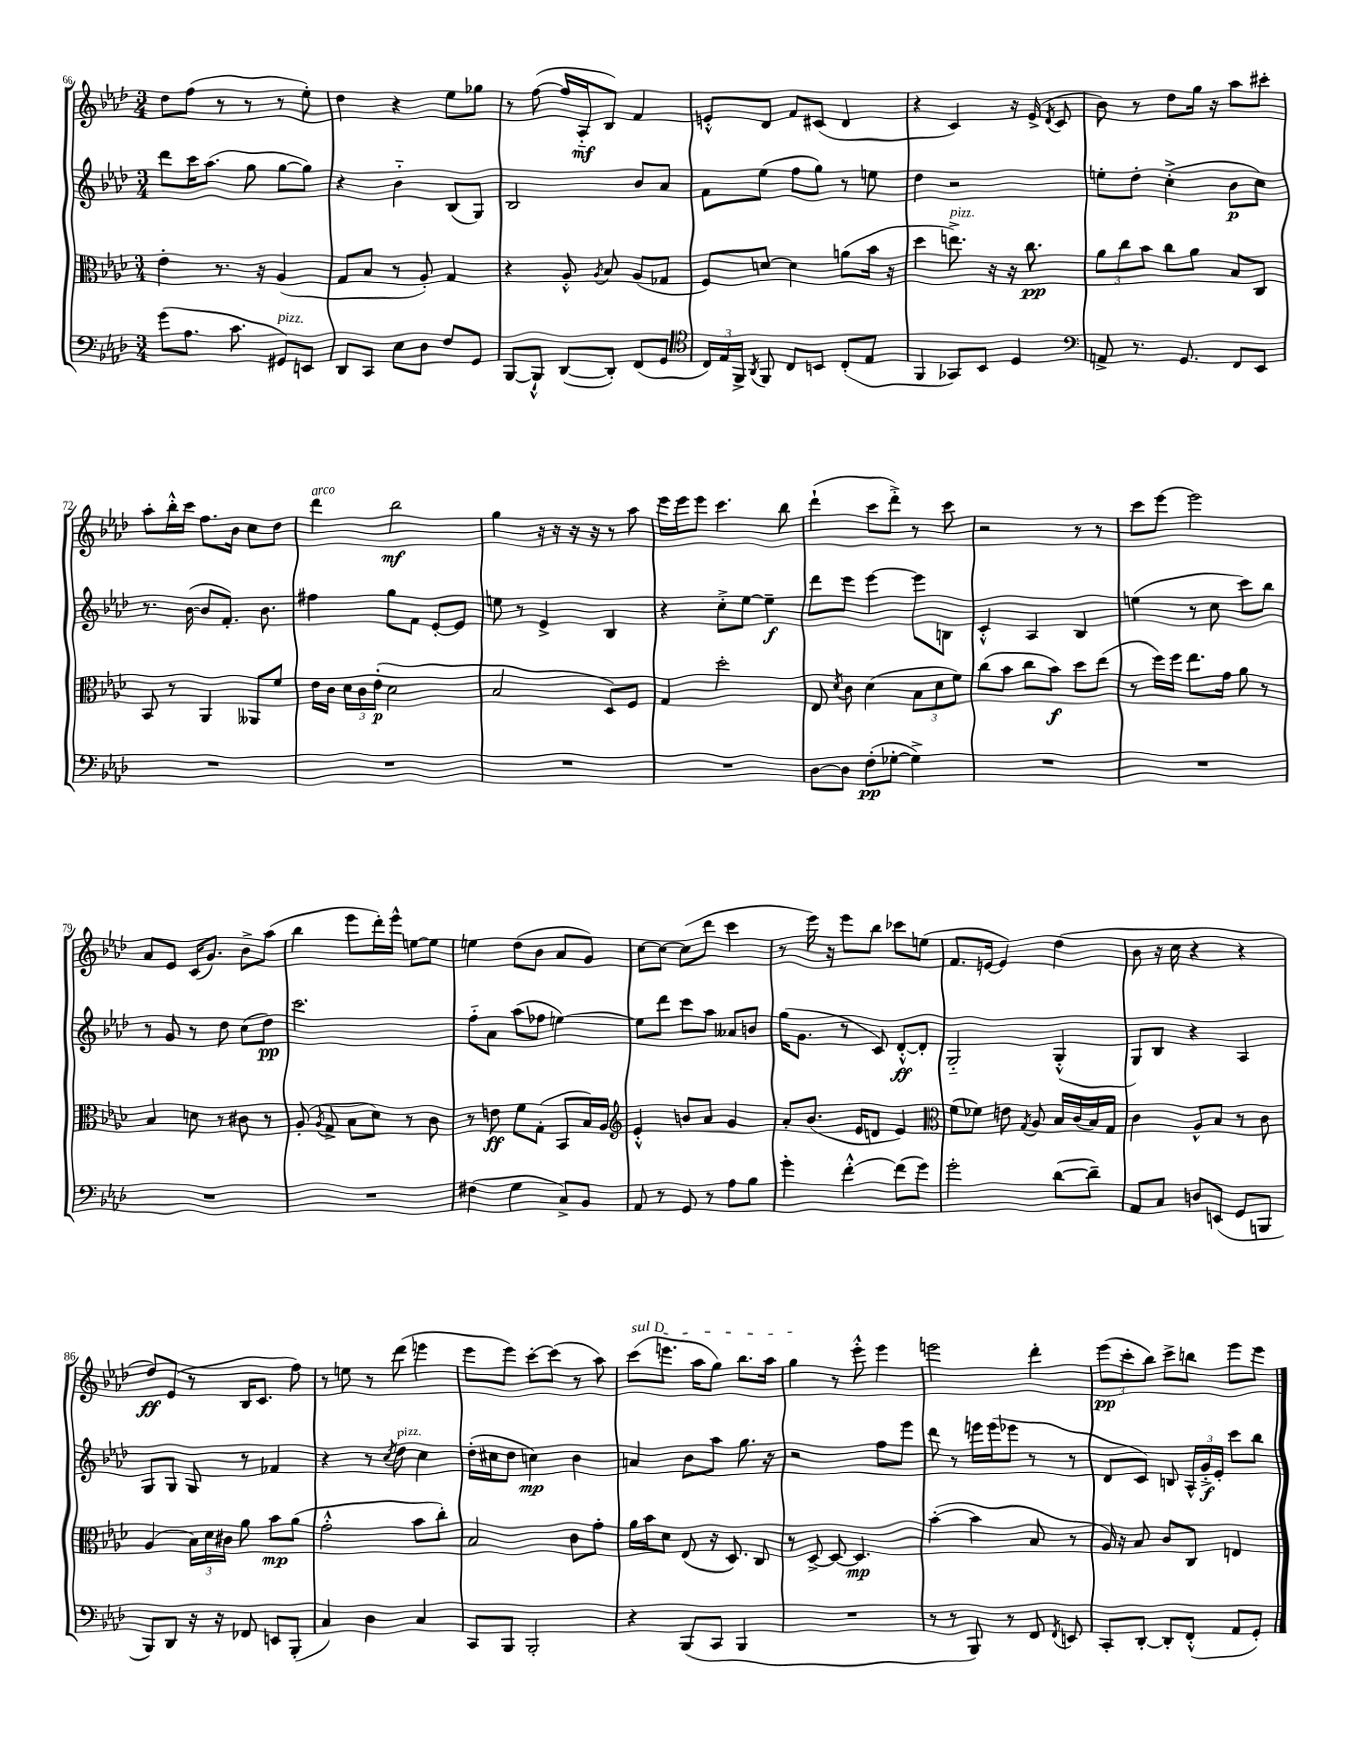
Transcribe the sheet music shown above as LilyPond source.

<<
\new StaffGroup <<
\new Staff = "s0" {
    \clef treble \key aes \major \numericTimeSignature \time 3/4
    \autoBeamOff des''8[ f''8]( r8 r8 r8 ees''8-.) |
    des''4 r4 ees''8[ ges''8] |
    r8 f''8~( f''16[ aes16-_\mf bes8]) f'4 |
    e'8[-.-^ des'8] f'8[ cis'8]( des'4 |
    r4 c'4) r16 ees'16->( \acciaccatura { des'8 } c'8 |
    bes'8) r8 des''8[ g''16] r16 aes''8[ cis'''8]-. |
    aes''8[-. bes''16-.-^ c'''16] f''8.[ bes'16] c''8[ des''8] |
    des'''4^\markup { \italic "arco" } bes''2\mf |
    g''4 r16 r16 r16 r16 r8 aes''8 |
    ees'''16[ ees'''16 ees'''8] c'''4. bes''8 |
    des'''4-!( c'''8[ des'''8]-.->) r8 c'''8 |
    r2 r8 r8 |
    c'''8[ ees'''8]~ ees'''2 |
    aes'8[ ees'8] c'16[( g'8.]) bes'8[-> aes''8]( |
    bes''4 ees'''8[ des'''16-.) ees'''16]-^ e''8[~ e''8] |
    e''4 des''8[( bes'8] aes'8[ g'8]) |
    c''8[~ c''8]~ c''8[( des'''8] c'''4 |
    r8 ees'''16) r16 ees'''8[ bes''8] ces'''8[ e''8]( |
    f'8.[ e'16]~ e'4) des''4( |
    bes'8 r16 c''16 r4 r4 |
    des''8[\ff) ees'8]( r8 bes16[ c'8.] f''8) |
    r8 e''8 r8 des'''8( e'''4 |
    ees'''8[ ees'''8]) c'''8[~-. c'''8]( r8 aes''8) |
    \once \override TextSpanner.bound-details.left.text = \markup { \italic "sul D" } c'''8[\startTextSpan( e'''8.] aes''16[ g''8]) bes''8.[ aes''16] |
    g''4\stopTextSpan r8 ees'''8-.-^ ees'''4 |
    e'''2 des'''4-. |
    \tuplet 3/2 { ees'''8[\pp( c'''8-. bes''8]) } c'''8[-> b''8] ees'''8[ ees'''8] \bar "|." |
}
\new Staff = "s1" {
    \clef treble \key aes \major \numericTimeSignature \time 3/4
    \autoBeamOff des'''8[ c'''16 aes''8.]( g''8 g''8[~ g''8]) |
    r4 bes'4-_ bes8[( g8]) |
    bes2 bes'8[ aes'8] |
    f'8[ ees''8]( f''8[ g''8]) r8 e''8 |
    des''4 r2 |
    e''8[-. des''8]-. c''4-.->( bes'8[\p c''8]) |
    r8. bes'16~( bes'8[ f'8.]-.) bes'8. |
    fis''4 g''8[ f'8] ees'8[~-. ees'8] |
    e''8 r8 ees'4-> bes4 |
    r4 c''8[-.-> ees''8]~ ees''4--\f |
    des'''8[ ees'''8] ees'''4~ ees'''8[ b8] |
    c'4-.-^ aes4 bes4 |
    e''4( r8 c''8 c'''8[) bes''8] |
    r8 g'8 r8 des''8 c''8[( des''8]\pp) |
    c'''2. |
    f''8[-_ aes'8] aes''8[( fes''8] e''4~) |
    e''8[ des'''8] c'''8[ aes''8] aeses'8[ b'8] |
    g''16[( g'8.] r8 c'8) des'8[~-.-^\ff des'8]-. |
    g2-_ g4-.-^( |
    g8[) bes8] r4 aes4 |
    g8[ g8] g8 r8 fes'4 |
    r4 r8 \acciaccatura { c''8 } des''8^\markup { \italic "pizz." } c''4 |
    des''16[-.( cis''16 des''8] c''4\mp) bes'4 |
    a'4 bes'8[ aes''8] g''8. r16 |
    r2 f''8[ ees'''8] |
    des'''8 r8 e'''16[ e'''16( ees'''8] r8 r8 |
    des'8[ c'8]) b8 \tuplet 3/2 { aes16[-^ g'16-.->\f ees'16]-. } c'''8[ bes''8] \bar "|." |
}
\new Staff = "s2" {
    \clef alto \key aes \major \numericTimeSignature \time 3/4
    \autoBeamOff ees'4-. r8. r16 aes4( |
    g8[ bes8] r8 aes8-.) g4 |
    r4 aes8-.-^ \acciaccatura { aes8 } bes8 aes8[( ges8] |
    f8[) d'8]~ d'4 a'8[( bes'16] r16 |
    des''4 e''8.->^\markup { \italic "pizz." }) r16 r16 c''8.\pp |
    \tuplet 3/2 { aes'8[ c''8 bes'8] } c''8[ aes'8] bes8[ c8] |
    bes,8 r8 aes,4 aeses,8[ f'8] |
    ees'16[ c'16] \tuplet 3/2 { des'16[ c'16 ees'16]-.\p( } des'2 |
    bes2 des8[) f8] |
    g4 des''2-. |
    ees8 \acciaccatura { des'8 } c'8 des'4( \tuplet 3/2 { bes8[ des'8 f'8]) } |
    c''8[( bes'8] c''8[ bes'8]\f) des''8[ ees''8]( |
    r8 f''16[) f''16] ees''8.[ g'16] aes'8 r8 |
    bes4 d'8 r8 cis'8 r8 |
    aes8-.( \acciaccatura { aes8 } g8-> bes8[ des'8]) r8 c'8 |
    r8 e'8\ff f'8[ g8]-.( bes,8[ bes16) aes16] |
    \clef treble ees'4-.-^ b'8[ aes'8] g'4 |
    aes'8[-. bes'8.]( ees'16[ d'8] ees'4) |
    \clef alto f'8[( fes'8]) e'8 \acciaccatura { g8 } aes8 bes16[ c'16( bes16) g16] |
    c'4 aes8[-^ bes8] r8 c'8 |
    aes4( \tuplet 3/2 { bes16[) des'16 cis'16] } aes'8 bes'8[\mp aes'8]( |
    g'2-.-^ bes'8[ c''8]-.) |
    bes2 c'8[ g'8]-. |
    aes'16[ bes'16 des'8] ees8( r16 des8.) c8 |
    r8 des8~-> des8~ des4.\mp |
    bes'4~-.( bes'4 bes8 r8 |
    aes16) r16 bes8 c'8[ c8] e4 \bar "|." |
}
\new Staff = "s3" {
    \clef bass \key aes \major \numericTimeSignature \time 3/4
    \autoBeamOff g'8[( aes8.] c'8. gis,8[^\markup { \italic "pizz." }) e,8] |
    des,8[ c,8] ees8[ des8] f8[ g,8] |
    bes,,8[~ bes,,8]-!-^ des,8[~( des,8]-.) f,8[( g,8] |
    \clef tenor \tuplet 3/2 { c16[) ees16 f,16]-> } \acciaccatura { aes,8 } f,8 c8[ b,8] c8[-.( ees8] |
    f,4 ges,8[) bes,8] des4 |
    \clef bass a,8-> r8. g,8. f,8[ ees,8] |
    R2. |
    R2. |
    R2. |
    R2. |
    des8[~ des8] f8[-.\pp( ges8]~-. ges4->) |
    R2. |
    R2. |
    R2. |
    R2. |
    fis4( g4 c8[->) bes,8] |
    aes,8 r8 g,8 r8 aes8[ bes8] |
    g'4-. f'4~-.-^ f'8[( g'8]) |
    g'2-. des'8[~( des'8]--) |
    aes,8[ c8] d8[ e,8]( g,8[ b,,8] |
    bes,,8[) des,8] r16 r16 fes,8 e,8[ bes,,8]-.( |
    c4) des4 c4 |
    c,8[ bes,,8] bes,,2-. |
    r4 bes,,8[( c,8] bes,,4 |
    R2. |
    r8 r8 bes,,8) r8 f,8 \acciaccatura { f,8 } e,8 |
    c,8[-. des,8]~-. des,8[-. f,8]-.-^( aes,8[ g,8]-.) \bar "|." |
}
>>
>>
\layout { \context { \Score currentBarNumber = #66 } }
